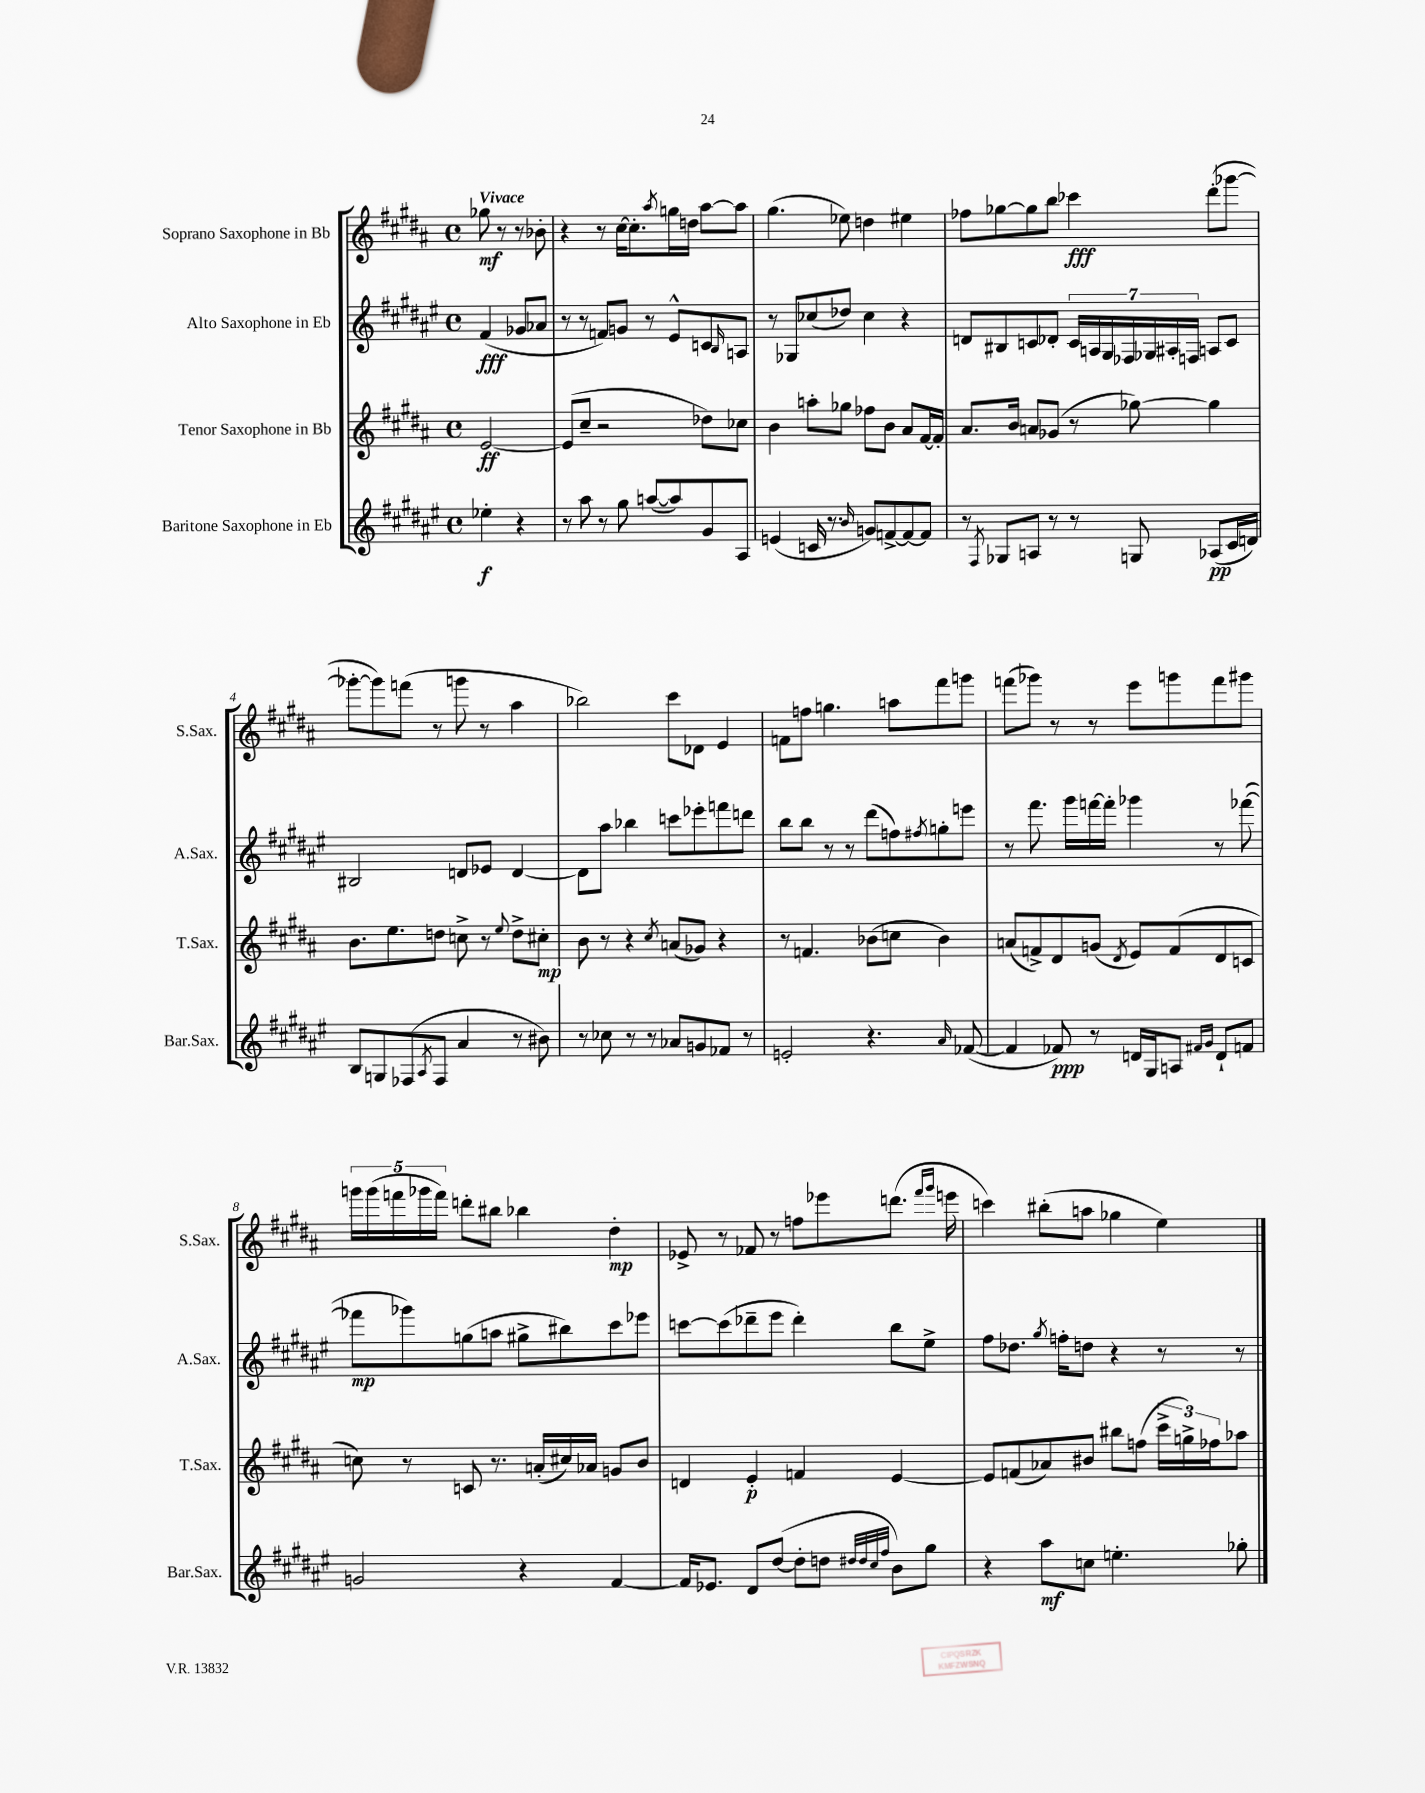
<<
\new StaffGroup <<
\new Staff = "s0" \with { instrumentName = "Soprano Saxophone in Bb" shortInstrumentName = "S.Sax." } {
    \clef treble \key b \major \defaultTimeSignature \time 4/4 \partial 2 \tempo "Vivace"
    ges''8\mf r8 r8 bes'8-. |
    r4 r8 cis''16~ cis''8.-. \acciaccatura { ais''8 } g''16 d''16 ais''8~ ais''8 |
    gis''4.( ees''8) d''4 eis''4 |
    fes''8 ges''8~ ges''8 b''8 ces'''4\fff dis'''8-.( ges'''8~ |
    ges'''8~-. ges'''8) f'''8( r8 g'''8 r8 ais''4 |
    bes''2) cis'''8 des'8 e'4 |
    f'8 f''8 g''4. a''8 fis'''8 g'''8 |
    f'''8( ges'''8) r8 r8 e'''8 g'''8 f'''8 gis'''8 |
    \tuplet 5/4 { g'''16 g'''16( f'''16 ges'''16 f'''16) } d'''8-. bis''8 bes''4 dis''4-.\mp |
    ees'8-> r8 fes'8 r8 f''8 ees'''8 d'''8.( \grace { fis'''16 gis'''16 } e'''16 |
    c'''4) bis''8-.( a''8 ges''4 e''4) \bar "|." |
}
\new Staff = "s1" \with { instrumentName = "Alto Saxophone in Eb" shortInstrumentName = "A.Sax." } {
    \clef treble \key fis \major \defaultTimeSignature \time 4/4 \partial 2
    fis'4\fff( ges'8 aes'8 |
    r8 r8 f'8) g'8 r8 eis'8-^ c'8 \grace { b16 } a8 |
    r8 ges8 ces''8( des''8) ces''4 r4 |
    d'8 bis8 c'8 des'8-. \tuplet 7/4 { c'16 a16 gis16 fes16 ges16 ais16-. f16 } a8 c'8 |
    bis2 d'8 ees'8 d'4~ |
    d'8 ais''8 bes''4 c'''8 ees'''8-. f'''8 d'''8 |
    b''8 b''8 r8 r8 dis'''8( f''8) \acciaccatura { fis''8 } g''8-. e'''8 |
    r8 fis'''8. gis'''16 f'''16~ f'''16-. ges'''4 r8 fes'''8~( |
    fes'''8\mp ges'''8) g''8( a''8 gis''8-> bis''8) cis'''8 ees'''8 |
    c'''8~ c'''8( des'''8-- eis'''8 des'''4-.) b''8 eis''8-> |
    fis''8 des''8. \acciaccatura { gis''8 } f''16-. d''8 r4 r8 r8 \bar "|." |
}
\new Staff = "s2" \with { instrumentName = "Tenor Saxophone in Bb" shortInstrumentName = "T.Sax." } {
    \clef treble \key b \major \defaultTimeSignature \time 4/4 \partial 2
    e'2~\ff |
    e'8( cis''8-- r2 des''8) ces''8 |
    b'4 a''8-. ges''8 fes''8 b'8 ais'8 fis'16~ fis'16-. |
    ais'8. b'16 a'8 ges'8( r8 ges''8~) ges''4 |
    b'8. e''8. d''8 c''8-> r8 \appoggiatura { e''8 } d''8-> cis''8-.\mp |
    b'8 r8 r4 \acciaccatura { cis''8 } a'8( ges'8) r4 |
    r8 f'4. bes'8( c''8 bes'4) |
    a'8( f'8->) dis'8 g'8( \acciaccatura { dis'8 } e'8) f'8( dis'8 c'8 |
    c''8) r8 c'8 r8. a'16-.( cis''16) aes'16 g'8 b'8 |
    d'4 e'4-.\p f'4 e'4~ |
    e'8 f'8( aes'8) bis'8 bis''8 f''8( \tuplet 3/2 { cis'''16-> g''16->) fes''16 } aes''8 \bar "|." |
}
\new Staff = "s3" \with { instrumentName = "Baritone Saxophone in Eb" shortInstrumentName = "Bar.Sax." } {
    \clef treble \key fis \major \defaultTimeSignature \time 4/4 \partial 2
    ees''4-.\f r4 |
    r8 ais''8 r8 gis''8 a''8~( a''8) gis'8 ais8 |
    e'4( c'16 r8. \grace { b'16 } g'8) f'8~-> f'8~ f'8 |
    r8 \acciaccatura { fis8 } ges8 a8 r8 r8 g8 aes8\pp( cis'16 d'16) |
    b8 g8 fes8( \acciaccatura { ais8 } fes8 ais'4 r8 bis'8) |
    r8 ces''8 r8 r8 aes'8 g'8 fes'8 r8 |
    e'2-. r4. \grace { ais'16 } fes'8~( |
    fes'4 fes'8\ppp) r8 d'16 gis16 a8 \grace { fis'16 gis'16 } d'8-! f'8 |
    g'2 r4 fis'4~ |
    fis'16 ees'8. dis'8 dis''8~( dis''8-. d''8 \grace { dis''32 dis''32 cis''32 fis''32 } b'8) gis''8 |
    r4 ais''8\mf c''8 e''4.-. ges''8-. \bar "|." |
}
>>
>>
